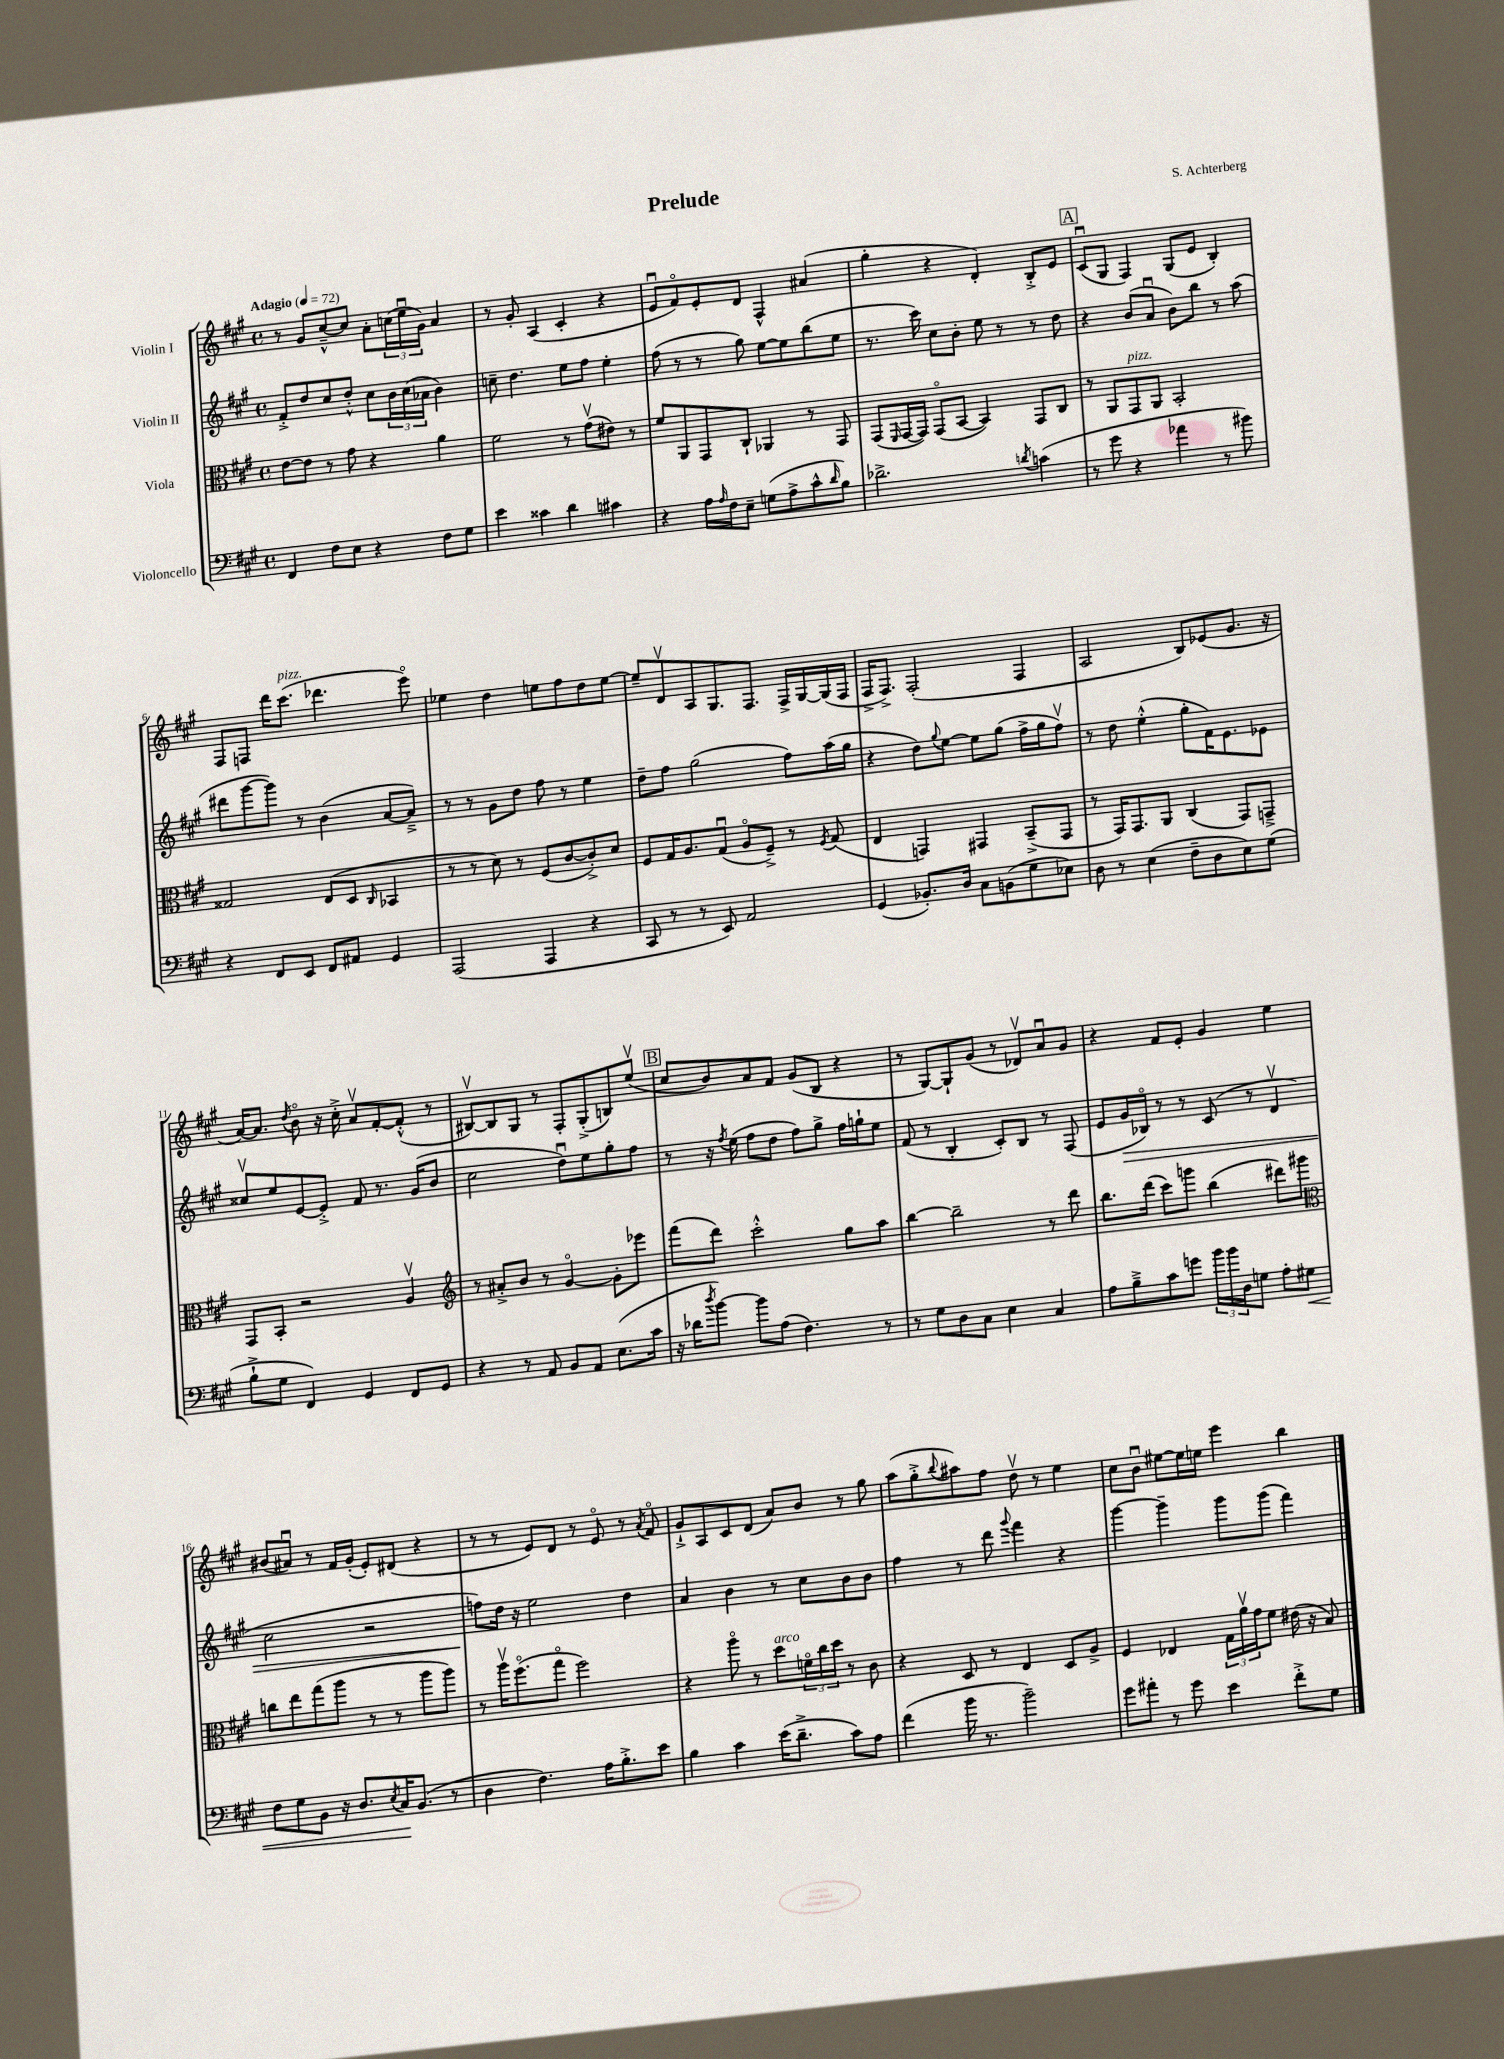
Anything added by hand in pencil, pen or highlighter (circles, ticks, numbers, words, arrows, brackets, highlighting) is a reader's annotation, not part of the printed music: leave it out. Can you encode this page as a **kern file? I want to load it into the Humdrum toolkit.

**kern	**kern	**kern	**kern
*staff4	*staff3	*staff2	*staff1
*clefF4	*clefC3	*clefG2	*clefG2
*k[f#c#g#]	*k[f#c#g#]	*k[f#c#g#]	*k[f#c#g#]
*M4/4	*M4/4	*M4/4	*M4/4
*met(c)	*met(c)	*met(c)	*met(c)
*MM72	*MM72	*MM72	*MM72
4FF#	[8e	8f#'^	8r
.	8e]	8dd	8g#
8F#	8r	8cc#	[8cc#~^^
8E	8g#	8dd'^^	8cc#]
4r	4r	8cc#	8a'
.	.	24b	(24cc
.	.	(24cc#	24eeu
.	.	24a-	24g#)
8F#	4a	4b)	4a
8G#	.	.	.
=	=	=	=
4e	2f#	8cc~	8r
.	.	4.dd	8g#'
4c##	.	.	(4A
4d	8r	8ee	4c#'
.	(8g#v	8ff#	.
4c#	8e#)	4ee'	4r
.	8r	.	.
=	=	=	=
4r	8f#	(8ff#	8eu
.	8AA	8r	8f#o)
16A	8GG#	8r	8e'
16qqA	.	.	.
16F#	.	.	.
8E~	8C#`	8gg#)	8d
(8G	4AA-	[8ee	4F#^^
8A^	.	8ee]	.
8c#^^	8r	(8bb	(4a#
16qqd	.	.	.
8B)	8GG#	8ee	.
=	=	=	=
2.d-^	(8GG#	8.r	4gg#'
.	16qqFF#	.	.
.	[16GG#	.	.
.	16GG#])	16ccc#)	.
.	(8GG#o	8cc#	4r
.	[8BB	8b'	.
.	4BB])	8ee	4d')
.	.	8r	.
8qd	.	.	.
(4c	8GG#	8r	8B'^
.	8C#	8dd	8e
=	=	=	=
8r	8r	4r	(8c#u
8g#	8AA	.	8G#
4r	8GG#	(8b	4F#)
.	8AA	8au	.
4a-	2BB'	8b)	(8G#
.	.	8bb	8e
8r	.	8r	4B')
8b#)	.	(8aa	.
=	=	=	=
4r	2G##	8ddd#	8F#
.	.	[8ggg#	8F
8FF#	.	8ggg#])	16ddd
.	.	.	(8.ccc#
8EE	.	8r	.
8FF#	(8E	(4b	4.ddd-
8AA#	8D	.	.
.	16qqC#	.	.
4GG#	4BB-	[8a	.
.	.	8a~^])	8eeeo)
=	=	=	=
(2AAA	8r	8r	4ee-
.	8r	8r	.
.	8d)	8g#	4dd
.	8r	8dd	.
4AAA	(8F#	8ff#	8ee
.	[8c#	8r	8ff#
4r	8c#'^])	4ee	8dd
.	8d	.	[8ee
=	=	=	=
8CC#	8F#	8dd~	8ee~]
8r	16G#	8ff#	8dv
.	8.A	.	.
8r	.	(2gg#	8A
8EE)	(8G#u	.	8.G#
2AA	8Ao	.	.
.	.	.	8.F#
.	8F#~^)	.	.
.	8r	8ff#)	16F#^
.	.	.	[16G#
.	8qF#	.	.
.	(8G#	(16aa	(16G#]
.	.	16gg#	16F#
=	=	=	=
(4GG#	4E	4r	16F#^
.	.	.	8.F#^)
8.BB-')	4GG)	8dd)	(2F#'
.	.	8qqgg#	.
.	.	[8ee	.
16D	.	.	.
8C#	4GG#	8ee]	.
(8BB	.	(8gg#	.
8G#	(8BB~^	16ff#^	4F#
.	.	16gg#	.
8E-)	8GG#	8ff#v)	.
=	=	=	=
8D	8r	8r	2A
8r	16GG#)	8dd	.
.	8.GG#	.	.
(4E	.	(4ee'^^	.
.	8AA	.	.
8F#~	(4C#	8gg#'	8B)
8D	.	16f#)	(8e-
.	.	8.e	.
8E)	8GG#)	.	8.g#
(8G#	8GG~^	8e-	.
.	.	.	16r
=	=	=	=
8B`^	8GG#	8cc##v	[16a)
.	.	.	8.a]
8G#	8BB'	8ee	.
.	.	.	8qdd
4FF#)	2r	[8e	8bo
.	.	8e'^]	16r
.	.	.	16cc#'^
4GG#	.	8f#	8av
.	.	8.r	[8f#'
8FF#	4Av	.	(8f#'^^]
.	.	(16g#	.
8GG#	.	8b	8r
=	=	=	=
*	*clefG2	*	*
4r	8r	2cc#	[8B#v)
.	8a#'^	.	8B#]
8r	8b	.	8G#
8AA	8r	.	8r
8BB	[4g#o	8ddu)	8F#'
8AA	.	8ee	(8G#'^
(8.E	8g#']	8gg#'	8B)
.	8eee-	8ff#	(8eev
16c#	.	.	.
=	=	=	=
16r	(8fff#	8r	8cc#
16d-	.	.	.
8qdd	.	.	.
[8b)	8ddd)	16r	8b)
.	.	8qff#	.
.	.	(16ee	.
8b]	2ccc#'^^	8ff#	8a
(8A	.	8dd	8f#
4.F#)	.	8ff#)	(8g#
.	.	8gg#^	8B
.	8gg#	16ff#	4r
.	.	16gg`	.
8r	8aa	8ee	.
=	=	=	=
8r	[4bb	(8f#	8r
8G#	.	8r	[8G#)
8D	2bb~]	4B'	8G#`]
8C#	.	.	(8g#
4E	.	8c#')	8r
.	.	8B	8d-v)
4C#	8r	8r	8au
.	8ddd	(8F#	8g#
=	=	=	=
8A	8.bb	8e	4r
8B~^	.	16g#	.
.	(16ddd	16B-o)	.
8c#	8ccc#)	8r	8f#
8g	8ggg	8r	8e'
24b	(4bb	(8c#	4g#
24b	.	.	.
24D	.	.	.
8G	.	8r	.
8A'	8ddd#)	4dv	4ee
8G#	8ggg#	.	.
=	=	=	=
*	*clefC3	*	*
8F#	8cc	2cc#	(8b#
8G#	8ee	.	8a#u)
8BB	(8gg#	.	8r
16r	8aa	.	16f#
8.D	.	.	(16g#'
.	8r	2r	8e')
8qE	.	.	.
16C#	8r	.	(8d#
(8.BB	.	.	.
.	8aa	.	4r
8r	8aa)	.	.
=	=	=	=
4D	8r	8ff)	8r
.	16aav	16dd	8r
.	(8.ff#o	16r	.
4.F#)	.	2ee	8e)
.	8gg#o	.	8d
.	2ff#)	.	8r
16A	.	.	8eo
8.B'^	.	.	.
.	.	4dd	8r
.	.	.	8qa
8e	.	.	8f#o
=	=	=	=
4B	4r	4a	8g#`^
.	.	.	8A
4c#	8aao	4b	8c#
.	8r	.	(8d
(16e	8dd	8r	8a)
8.d~^	.	.	.
.	24fo	8cc#	8b
.	24cc#	.	.
.	24dd	.	.
8c#)	8r	8b	8r
8A	8c#	8b	8gg#
=	=	=	=
(4f#	4r	4ff#	(8aa
.	.	.	8gg#'^
.	.	.	8qqbb
16b	8D	8r	8aa#)
8.r	.	.	.
.	8r	8ddd	8ff#
.	.	8qqggg#	.
2b~)	4E	4fff#	8ddv
.	.	.	8r
.	8D	4r	4ee
.	8A^	.	.
=	=	=	=
8g#	4F#	[4ggg#	8cc#
8a#'	.	.	8bu
8r	4E-	4ggg#~]	[8ee#
8g#	.	.	16ee#]
.	.	.	16ee
4e	24G#	8ggg#	4eee
.	24av	.	.
.	24g#	.	.
.	8f#	(8ggg#	.
8f#'^	(16e#	4fff#)	4bb
.	16r	.	.
8G#	8B)	.	.
==	==	==	==
*-	*-	*-	*-
